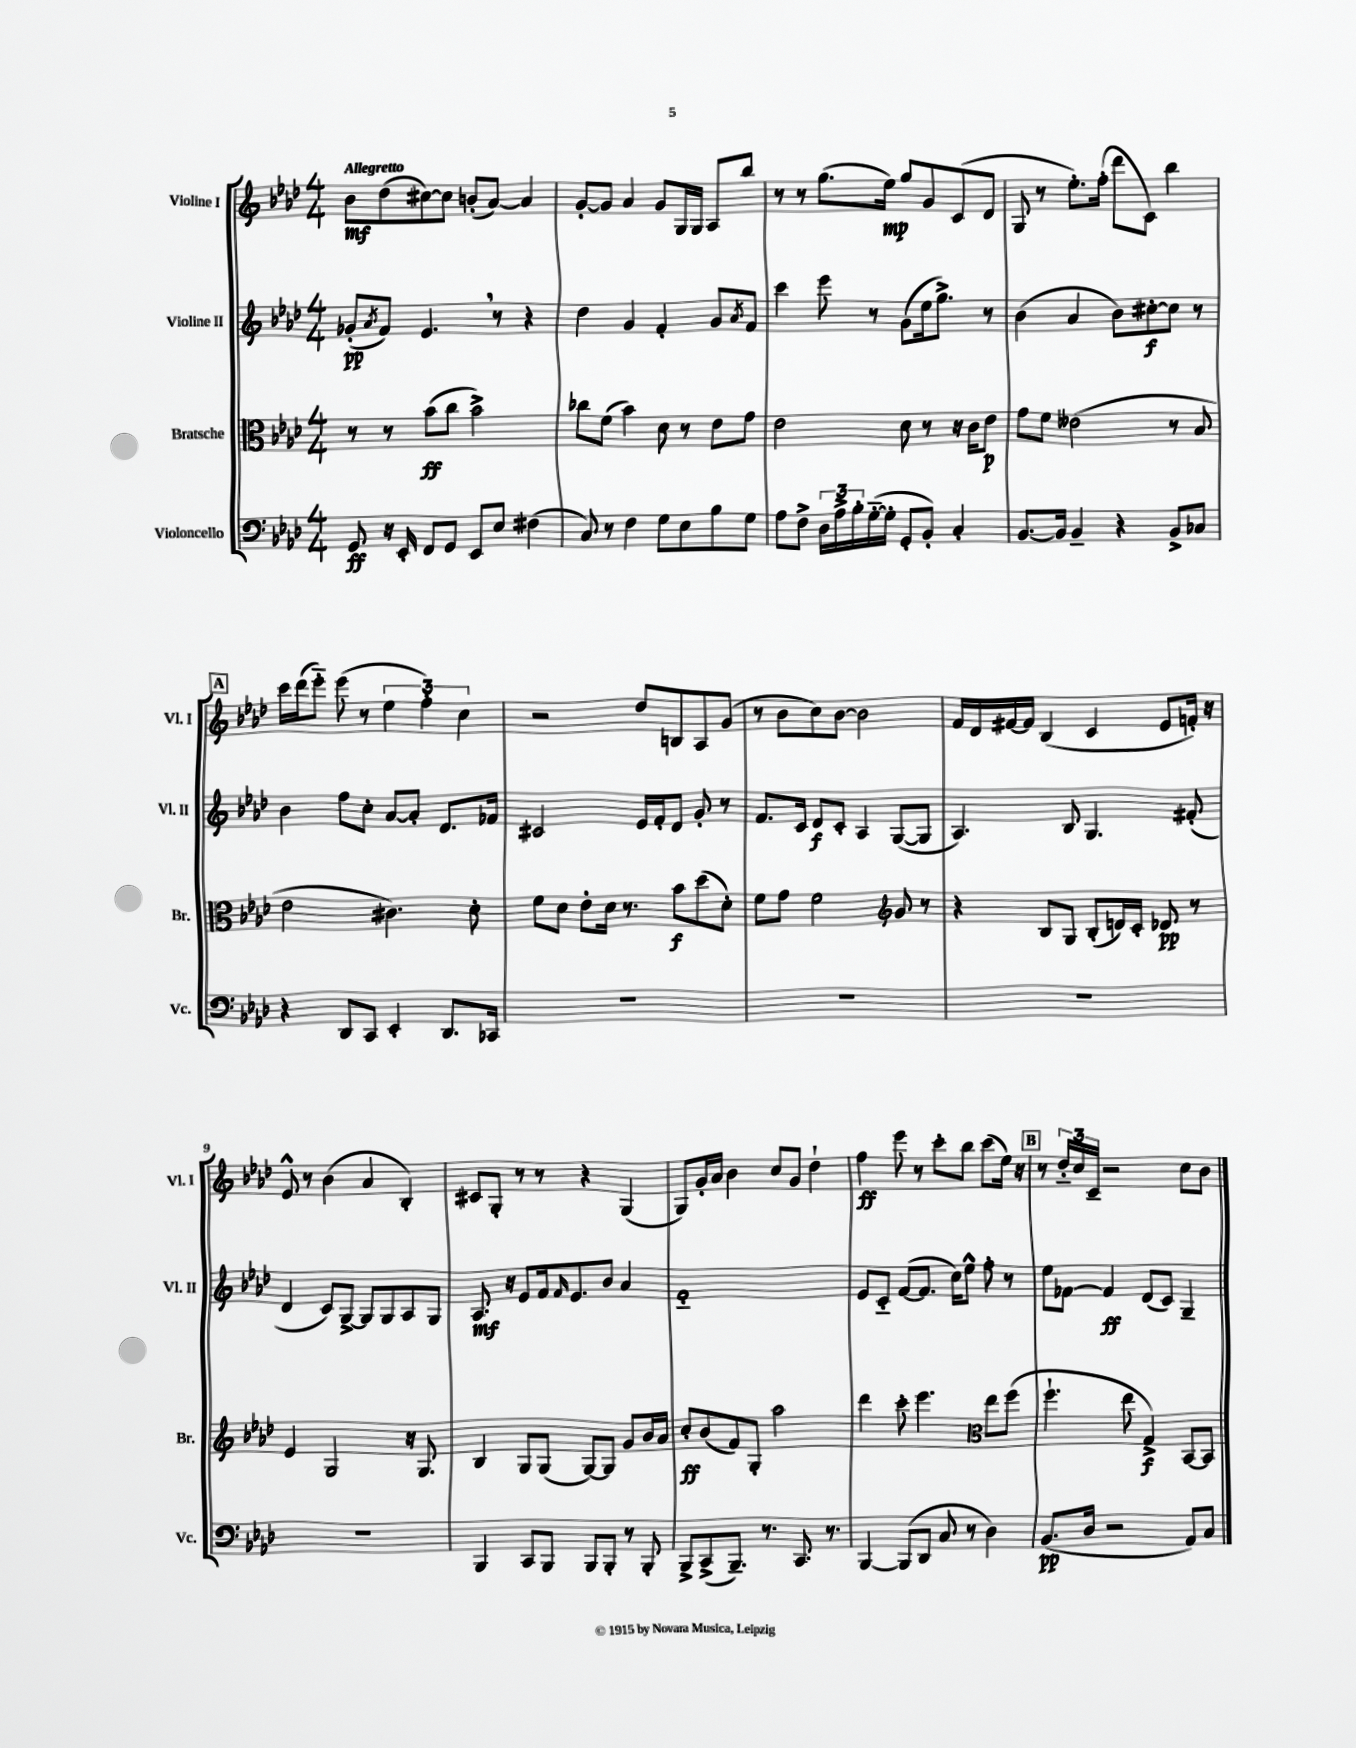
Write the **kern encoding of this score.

**kern	**dynam	**kern	**dynam	**kern	**dynam	**kern	**dynam
*part4	*part4	*part3	*part3	*part2	*part2	*part1	*part1
*staff4	*staff4	*staff3	*staff3	*staff2	*staff2	*staff1	*staff1
*I"Violoncello	*	*I"Bratsche	*	*I"Violine II	*	*I"Violine I	*
*I'Vc.	*	*I'Br.	*	*I'Vl. II	*	*I'Vl. I	*
*clefF4	*	*clefC3	*	*clefG2	*	*clefG2	*
*k[b-e-a-d-]	*	*k[b-e-a-d-]	*	*k[b-e-a-d-]	*	*k[b-e-a-d-]	*
*M4/4	*	*M4/4	*	*M4/4	*	*M4/4	*
=1	=1	=1	=1	=1	=1	=1	=1
!	!	!	!	!	!	!LO:TX:a:B:t=Allegretto	!
8GG/	ff	8r	.	(8g-X'/L	pp	8b-\L	mf
.	.	.	.	8qa-/	.	.	.
16r	.	8r	.	8f/J)	.	(8dd-\	.
16EE-'/	.	.	.	.	.	.	.
8FF/L	.	(8b-\L	ff	4.e-,/	.	[8cc#X\)	.
8GG/J	.	8cc\J	.	.	.	8cc#\J]	.
8EE-/L	.	2b-^\)	.	.	.	(8bn'/L	.
8E-/J	.	.	.	8r	.	[8a-/J)	.
(4F#X\	.	.	.	4r	.	4a-/]	.
=2	=2	=2	=2	=2	=2	=2	=2
8C/)	.	8cc-X\L	.	4dd-\	.	[8g'/L	.
8r	.	(8f\J	.	.	.	8g/J]	.
4F\	.	4b-\)	.	4g/	.	4a-/	.
8G\L	.	8d-\	.	4f'/	.	8g/L	.
8E-\	.	8r	.	.	.	16G/L	.
.	.	.	.	.	.	16G/JJ	.
8B-\	.	8e-\L	.	8g/L	.	8A-/L	.
.	.	.	.	8qa-/	.	.	.
8G\J	.	8g\J	.	8f/J	.	8bb-/J	.
=3	=3	=3	=3	=3	=3	=3	=3
8A-\L	.	2e-\	.	4ccc\	.	8r	.
8F^\J	.	.	.	.	.	8r	.
24D-\LL	.	.	.	8eee-\	.	(8.gg\L	.
24A-^\	.	.	.	.	.	.	.
24B-'\	.	.	.	.	.	.	.
([16G\	.	.	.	8r	.	.	.
16G'\JJ]	.	.	.	.	.	16ee-\Jk)	mp
8GG'/L	.	8d-\	.	(8g\L	.	8gg/L	.
8BB-'/J)	.	8r	.	16ee-\k	.	8g/	.
.	.	.	.	8.gg^\J)	.	.	.
4C'/	.	16r	.	.	.	(8c/	.
.	.	16c\KL	.	.	.	.	.
.	.	8e-\J	p	8r	.	8d-/J	.
=4	=4	=4	=4	=4	=4	=4	=4
[8.BB-/L	.	8g\L	.	(4b-\	.	8G/	.
.	.	8f\J	.	.	.	8r	.
16BB-/Jk]	.	.	.	.	.	.	.
4BB-~/	.	(2e--X\	.	4a-/	.	8.ee-'\L)	.
.	.	.	.	.	.	(16ff'\Jk	.
4r	.	.	.	8b-\L)	.	8ddd-\L	.
.	.	.	.	[8cc#X'\	f	8c\J)	.
8BB-^/L	.	8r	.	8cc#\J]	.	4bb-\	.
8C-X/J	.	8B-/	.	8r	.	.	.
!!LO:LB:g=z
!!LO:REH:place=s1:t=A
=5	=5	=5	=5	=5	=5	=5	=5
4r	.	2e-\	.	4b-\	.	16ccc\LL	.
.	.	.	.	.	.	(16ddd-\J	.
.	.	.	.	.	.	8eee-\J)	.
8DD-/L	.	.	.	8ff\L	.	(8eee-\	.
8CC/J	.	.	.	8cc'\J	.	8r	.
4EE-'/	.	4.c#X\)	.	[8a-/L	.	6ee-\	.
.	.	.	.	8a-'/J]	.	.	.
.	.	.	.	.	.	6ff'\)	.
8.DD-/L	.	.	.	8.d-/L	.	.	.
.	.	.	.	.	.	6cc\	.
.	.	8d-'\	.	.	.	.	.
16CC-X/Jk	.	.	.	16f-X/Jk	.	.	.
=6	=6	=6	=6	=6	=6	=6	=6
1r	.	8f\L	.	2c#X/	.	2r	.
.	.	8d-\J	.	.	.	.	.
.	.	8e-'\L	.	.	.	.	.
.	.	16d-\Jk	.	.	.	.	.
.	.	8.r	.	.	.	.	.
.	.	.	.	16e-/LL	.	8dd-/L	.
.	.	.	.	16f'/J	.	.	.
.	.	8b-\L	f	8d-/J	.	8Bn/	.
.	.	(8dd-\	.	8g'/	.	8A-/	.
.	.	8d-'\J)	.	8r	.	(8g/J	.
=7	=7	=7	=7	=7	=7	=7	=7
1r	.	8f\L	.	8.f/L	.	8r	.
.	.	8g\J	.	.	.	8b-\L	.
.	.	.	.	16c/Jk	.	.	.
.	.	2f\	.	8d-/L	f	8cc\)	.
.	.	.	.	8c'/J	.	[8b-\J	.
.	.	.	.	4A-/	.	2b-\]	.
*	*	*clefG2	*	*	*	*	*
.	.	8g/	.	([8G/L	.	.	.
.	.	8r	.	8G/J]	.	.	.
=8	=8	=8	=8	=8	=8	=8	=8
1r	.	4r	.	4.A-/)	.	16f/LL	.
.	.	.	.	.	.	16d-/	.
.	.	.	.	.	.	[16f#X/	.
.	.	.	.	.	.	16f#/JJ]	.
.	.	8B-/L	.	.	.	(4B-/	.
.	.	8G/J	.	8B-/	.	.	.
.	.	(8B-'/L	.	4.G/	.	4c/	.
.	.	16dn/L)	.	.	.	.	.
.	.	16c'/JJ	.	.	.	.	.
.	.	8d-X/	pp	.	.	8e-/L	.
.	.	8r	.	(8f#X'/	.	16fn'/Jk)	.
.	.	.	.	.	.	16r	.
!!LO:LB:g=z
=9	=9	=9	=9	=9	=9	=9	=9
1r	.	4e-/	.	4d-/	.	8e-^^/	.
.	.	.	.	.	.	8r	.
.	.	2G/	.	8c/L)	.	(4b-\	.
.	.	.	.	[8G^/J	.	.	.
.	.	.	.	8G/L]	.	4a-/	.
.	.	.	.	8G/	.	.	.
.	.	16r	.	8A-/	.	4B-'/)	.
.	.	8.G/	.	.	.	.	.
.	.	.	.	8G/J	.	.	.
=10	=10	=10	=10	=10	=10	=10	=10
4BBB-/	.	4B-/	.	8.A-/	mf	8c#X/L	.
.	.	.	.	.	.	8G'/J	.
.	.	.	.	16r	.	.	.
8CC/L	.	8G/L	.	8e-/L	.	8r	.
8BBB-/J	.	(8G/J	.	16f/k	.	8r	.
.	.	.	.	16qqf/	.	.	.
.	.	.	.	8.e-/	.	.	.
8BBB-/L	.	[8G/L)	.	.	.	4r	.
8BBB-'/J	.	8G/J]	.	8b-/J	.	.	.
8r	.	8g/L	.	4a-/	.	(4G/	.
8BBB-'/	.	16b-/L	.	.	.	.	.
.	.	16a-/JJ	.	.	.	.	.
=11	=11	=11	=11	=11	=11	=11	=11
8BBB-^/L	.	8cc'/L	ff	1f	.	8G/L)	.
(8CC^/	.	(8b-/	.	.	.	16g'/L	.
.	.	.	.	.	.	16a-/JJ	.
8.BBB-~/J)	.	8f/)	.	.	.	4b-\	.
.	.	8G'/J	.	.	.	.	.
8.r	.	.	.	.	.	.	.
.	.	2aa-\	.	.	.	8cc/L	.
8.CC/	.	.	.	.	.	8g/J	.
.	.	.	.	.	.	4dd-`\	.
8.r	.	.	.	.	.	.	.
=12	=12	=12	=12	=12	=12	=12	=12
[4BBB-/	.	4ddd-\	.	8e-/L	.	4ff\	ff
.	.	.	.	8c/J	.	.	.
(8BBB-/L]	.	8ccc'\	.	([8f/L	.	8eee-\	.
8DD-/J	.	4.eee-\	.	8.f/J]	.	8r	.
8C/	.	.	.	.	.	8ccc'\L	.
.	.	.	.	16cc\KL)	.	.	.
8r	.	.	.	8ee-^^\J	.	8bb-\J	.
*	*	*clefC3	*	*	*	*	*
4D-\)	.	8ee-\L	.	8ff'\	.	(8ccc\L	.
.	.	(8ff\J	.	8r	.	16ee-\Jk)	.
.	.	.	.	.	.	16r	.
!!LO:REH:place=s1:t=B
=13	=13	=13	=13	=13	=13	=13	=13
(8.BB-/L	pp	4.ff`\	.	8ee-\L	.	8r	.
.	.	.	.	[8f-X\J	.	24dd-/LL	.
.	.	.	.	.	.	24cc/	.
16D-/Jk	.	.	.	.	.	.	.
.	.	.	.	.	.	24c~/JJ	.
2r	.	.	.	4f-/]	ff	2r	.
.	.	8ee-\	.	.	.	.	.
.	.	4G^/)	f	(8d-/L	.	.	.
.	.	.	.	8c/J)	.	.	.
8AA-/L)	.	[8BB-/L	.	4G~/	.	8cc\L	.
8C/J	.	8BB-/J]	.	.	.	8b-\J	.
==	==	==	==	==	==	==	==
*-	*-	*-	*-	*-	*-	*-	*-
